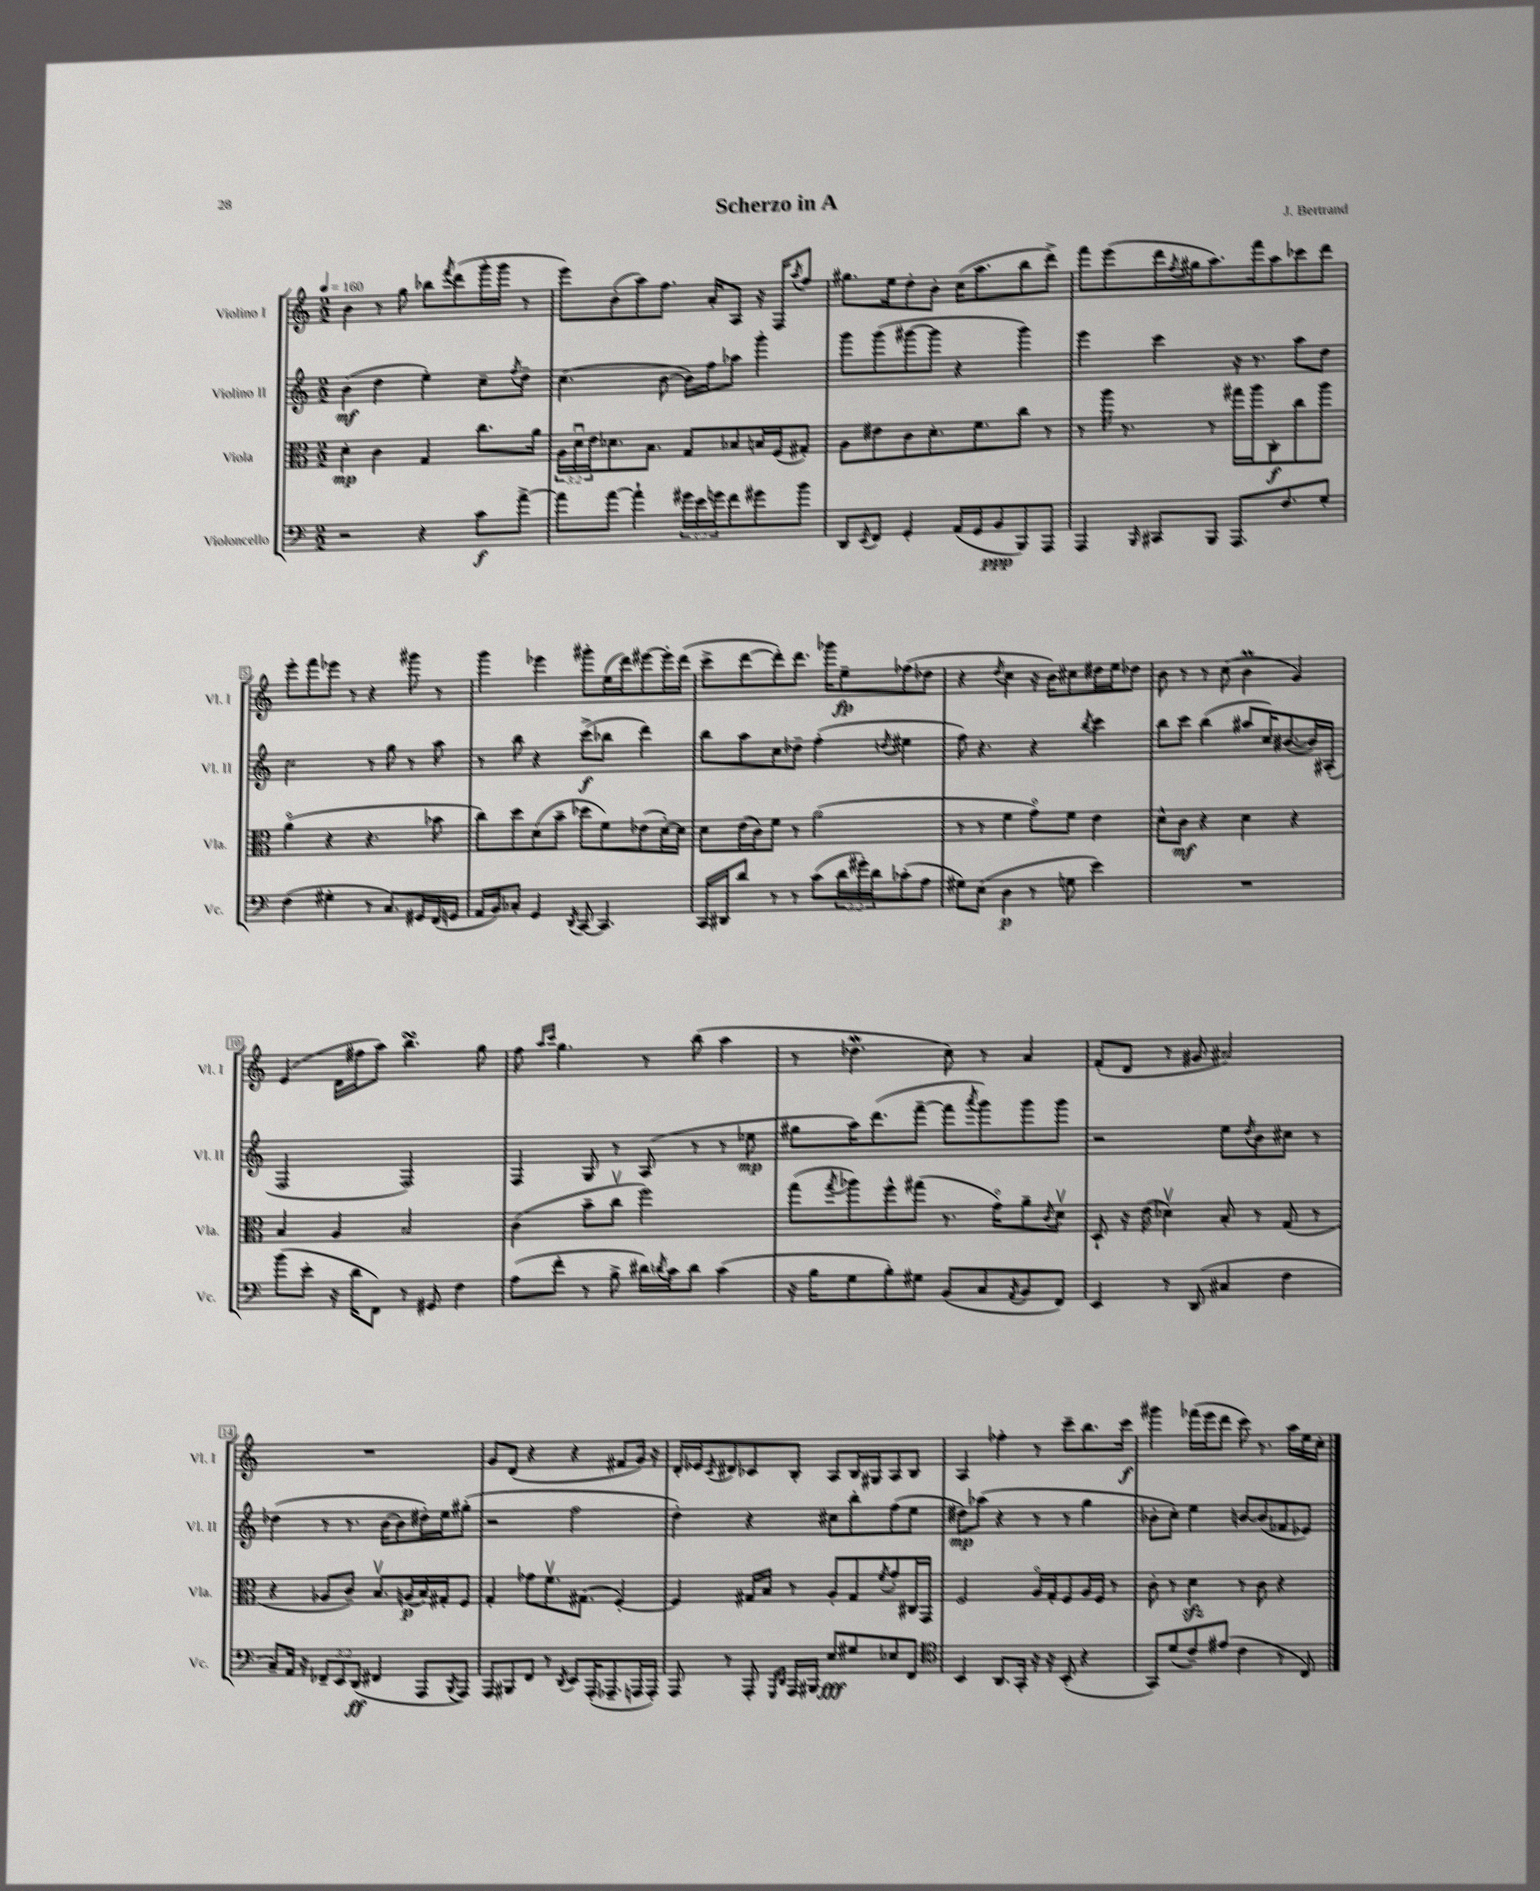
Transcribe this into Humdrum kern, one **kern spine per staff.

**kern	**kern	**kern	**kern
*staff4	*staff3	*staff2	*staff1
*clefF4	*clefC3	*clefG2	*clefG2
*k[]	*k[]	*k[]	*k[]
*M2/2	*M2/2	*M2/2	*M2/2
*MM160	*MM160	*MM160	*MM160
2r	4d'	(4b	4b
.	4c	4dd	8r
.	.	.	8gg
4r	4G	4ee')	8bb-
.	.	.	8qfff
.	.	.	(8ddd
8c	8.cc	8cc~	16ggg'
.	.	.	16ggg
.	.	8qff	.
[8a^	.	8dd~	8r
.	16a	.	.
=	=	=	=
8a]	24A	(4.cc	8eee)
.	24du	.	.
.	24e	.	.
[8a	8.d-	.	(8b'
4a`]	.	.	8aa)
.	8.B	.	.
.	.	[8b	8.ff
24g#	8G	16b])	.
24e	.	.	.
.	.	16ff	16a'
24g	.	.	.
8f	8B-	8aa-	8A
8g#	16B	4ggg'	16r
.	(16F	.	16F
.	.	.	8qaa
8b	8G#')	.	8ff
=	=	=	=
8DD	8A	8ggg	8.gg#
8qEE	.	.	.
8FF	8e#	(8ggg	.
.	.	.	16ee
4GG'	8c	[8ggg#	8dd'
.	8.d'	8ggg#]	8b'
(16AA	.	4r	(16cc
16GG	8.f	.	8.aa
8BB	.	.	.
8BBB)	8cc	4ggg#)	8bb
8AAA	8r	.	8ddd^)
=	=	=	=
4AAA	8r	4eee	8fff
.	16aa	.	(8eee
.	8.r	.	.
16qqBBB	.	.	.
8CC#	.	4ccc	16ddd
.	.	.	8qff
.	.	.	16gg#
8BBB	8r	.	8.aa)
8.AAA	16gg#	16r	.
.	16aa	8.r	16fff
.	8C'	.	8aa
8.F	.	.	.
.	8cc	8aa	8ccc-
8G'	8aa	8dd	8ddd
=	=	=	=
(4F	(4ao	2cc	8eee'
.	.	.	8fff
4G#'	4r	.	8eee-
.	.	.	8r
8r	4.r	8r	4r
8.C)	.	8gg	.
.	.	8r	8ggg#
16GG#	.	.	.
(16FF	8b-	8aa	8r
16GG	.	.	.
=	=	=	=
16AA	8cc)	8r	4ggg
16BB)	.	.	.
8C-'	8dd	8bb	.
4GG	(8d	4r	4eee-
.	8b~	.	.
8qDD	.	.	.
[8CC	8dd-	(8ccc^	8ggg#'
4.CC]	8f)	8bb-	(16ee
.	.	.	16ddd)
.	(8e-	4ddd)	[8eee#
.	[16d')	.	16eee#']
.	16d]	.	(16ddd
=	=	=	=
16CC	8d	8bb	8ccc^
16DD#	.	.	.
8d	(16e	8aa	[8ddd
.	16c)	.	.
8r	8f	8cc	8ddd'])
8r	8r	8dd-~	8.ddd
(8c	(2a	(4ff'	.
.	.	.	16ggg-
24d	.	.	8ee~
24g#')	.	.	.
24d	.	.	.
.	.	8qdd	.
(8c-'	.	4ee#	(8ff-
8A	.	.	8dd-
=	=	=	=
8G#)	8r	8ff)	4r
(8E	8r	4.r	.
.	.	.	8qdd
4D	4f	.	4cc
8r	8go)	4r	16r
.	.	.	16b)
8G	8f	.	8cc#
.	.	8qbb	.
4e)	4e	4ccc	16dd#
.	.	.	16ee
.	.	.	8dd-
=	=	=	=
1r	8d^^	8bb	8b
.	8c	8ccc	8r
.	4r	(4bb	8r
.	.	.	(8cc
.	4d	8aa#	4b
.	.	16cc)	.
.	.	([8.b#	.
.	4r	.	4g)
.	.	16b#])	.
.	.	(16A#'	.
=	=	=	=
(8b	4B	2F	(4e
8e'	.	.	.
16r	4A	.	16d
16d	.	.	16ff#
8FF)	.	.	8aa)
8r	2B	2F)	4.bb
8GG#	.	.	.
4F	.	.	.
.	.	.	8gg
=	=	=	=
(8A	(4c	4F	8ff
.	.	.	16qqaa
.	.	.	16qqccc
8f'	.	.	4.gg
8r	8b~	8G	.
8B^	8ccv	8r	.
16d#)	2ff)	(8A	8r
8qd	.	.	.
16c	.	.	.
8d	.	8r	(8bb
(4c	.	8r	4aa
.	.	8ee-	.
=	=	=	=
16r	(8gg	8gg#	8r
16B	.	.	.
.	8qgg	.	.
8G	8aa-)	16aa)	4.dd-
.	.	(8.ddd	.
8B')	8ff^^	.	.
8G#	(8gg#	[8fff~	.
(8BB	8.r	8fff]	8cc)
.	.	8qaaa	.
8C	.	8ggg)	8r
.	16go)	.	.
8qAA	.	.	.
8BB	8a~	8ggg	4a
.	8qc	.	.
8FF)	8dv	8ggg	.
=	=	=	=
4EE	8D`	2r	(8f'
.	16r	.	8d
.	(16e	.	.
8r	4d-v)	.	8r
(8DD	.	.	8g#
4C#	8B'	8ee	2a#)
.	.	8qdd	.
.	8r	8b	.
4F	(8G	8cc#	.
.	8r	8r	.
=	=	=	=
8C~)	4r	(4dd-	1r
16AA	.	.	.
16r	.	.	.
12FF-~	8A-	8r	.
12EE	.	.	.
.	8c~)	8.r	.
(12DD	.	.	.
4FF#	8.Bv	.	.
.	.	[16b	.
.	.	8b]	.
.	(16A	.	.
8AAA	16B)	16dd#')	.
.	16G#'	16ee	.
8qBBB	.	.	.
8AAA)	8F	(8gg#'	.
=	=	=	=
8AAA	4G'	2r	8g
8BBB#	.	.	(8d
8FF	8g-	.	4r
8r	8.fv	.	.
8qDD	.	.	.
8EE	.	2ff	4r
.	(8.G#	.	.
(16AAA'	.	.	.
8.AAA-~	.	.	.
.	[4F')	.	8f#
16AAA	.	.	16g)
16AAA')	.	.	16r
=	=	=	=
8AAA	4F]	4dd')	16d'
.	.	.	16e-
.	.	.	8qc
8r	.	.	8d#
8AAA'	16G#	4r	8c-
.	16B	.	.
16qqGGG	.	.	.
16qqDD	.	.	.
16AAA	8r	.	8B'
16BBB#	.	.	.
8E	8A'	8cc#	8A
8G#	8G#	8bb'	16B
.	.	.	16G#
.	8qf	.	.
8E-	8g'	(8ff	8A
8FF	16C#	8ee	8B
.	16GG	.	.
=	=	=	=
*clefC4	*	*	*
4BB	2F	8dd#)	4A
.	.	(8aa-	.
8.AA	.	4r	4ff-'
16GG'	.	.	.
16r	16Ao	8r	8r
16r	16G'	.	.
(8BB'	8F	8r	8ccc~
4r	16A	4gg	8.bb
.	16F	.	.
.	8r	.	.
.	.	.	16ccc
=	=	=	=
8GG)	8c'	8b-'	4ggg#
(8d	8r	8cc')	.
8c~)	4d	4ee	(16fff-
.	.	.	16eee
(8e#	.	.	8ddd
4c	8r	[8b	8ccc)
.	8c	(8b]	8.r
8r	4r	8f-	.
.	.	.	16aa
8C)	.	8e-)	16ee
.	.	.	16cc'
==	==	==	==
*-	*-	*-	*-
